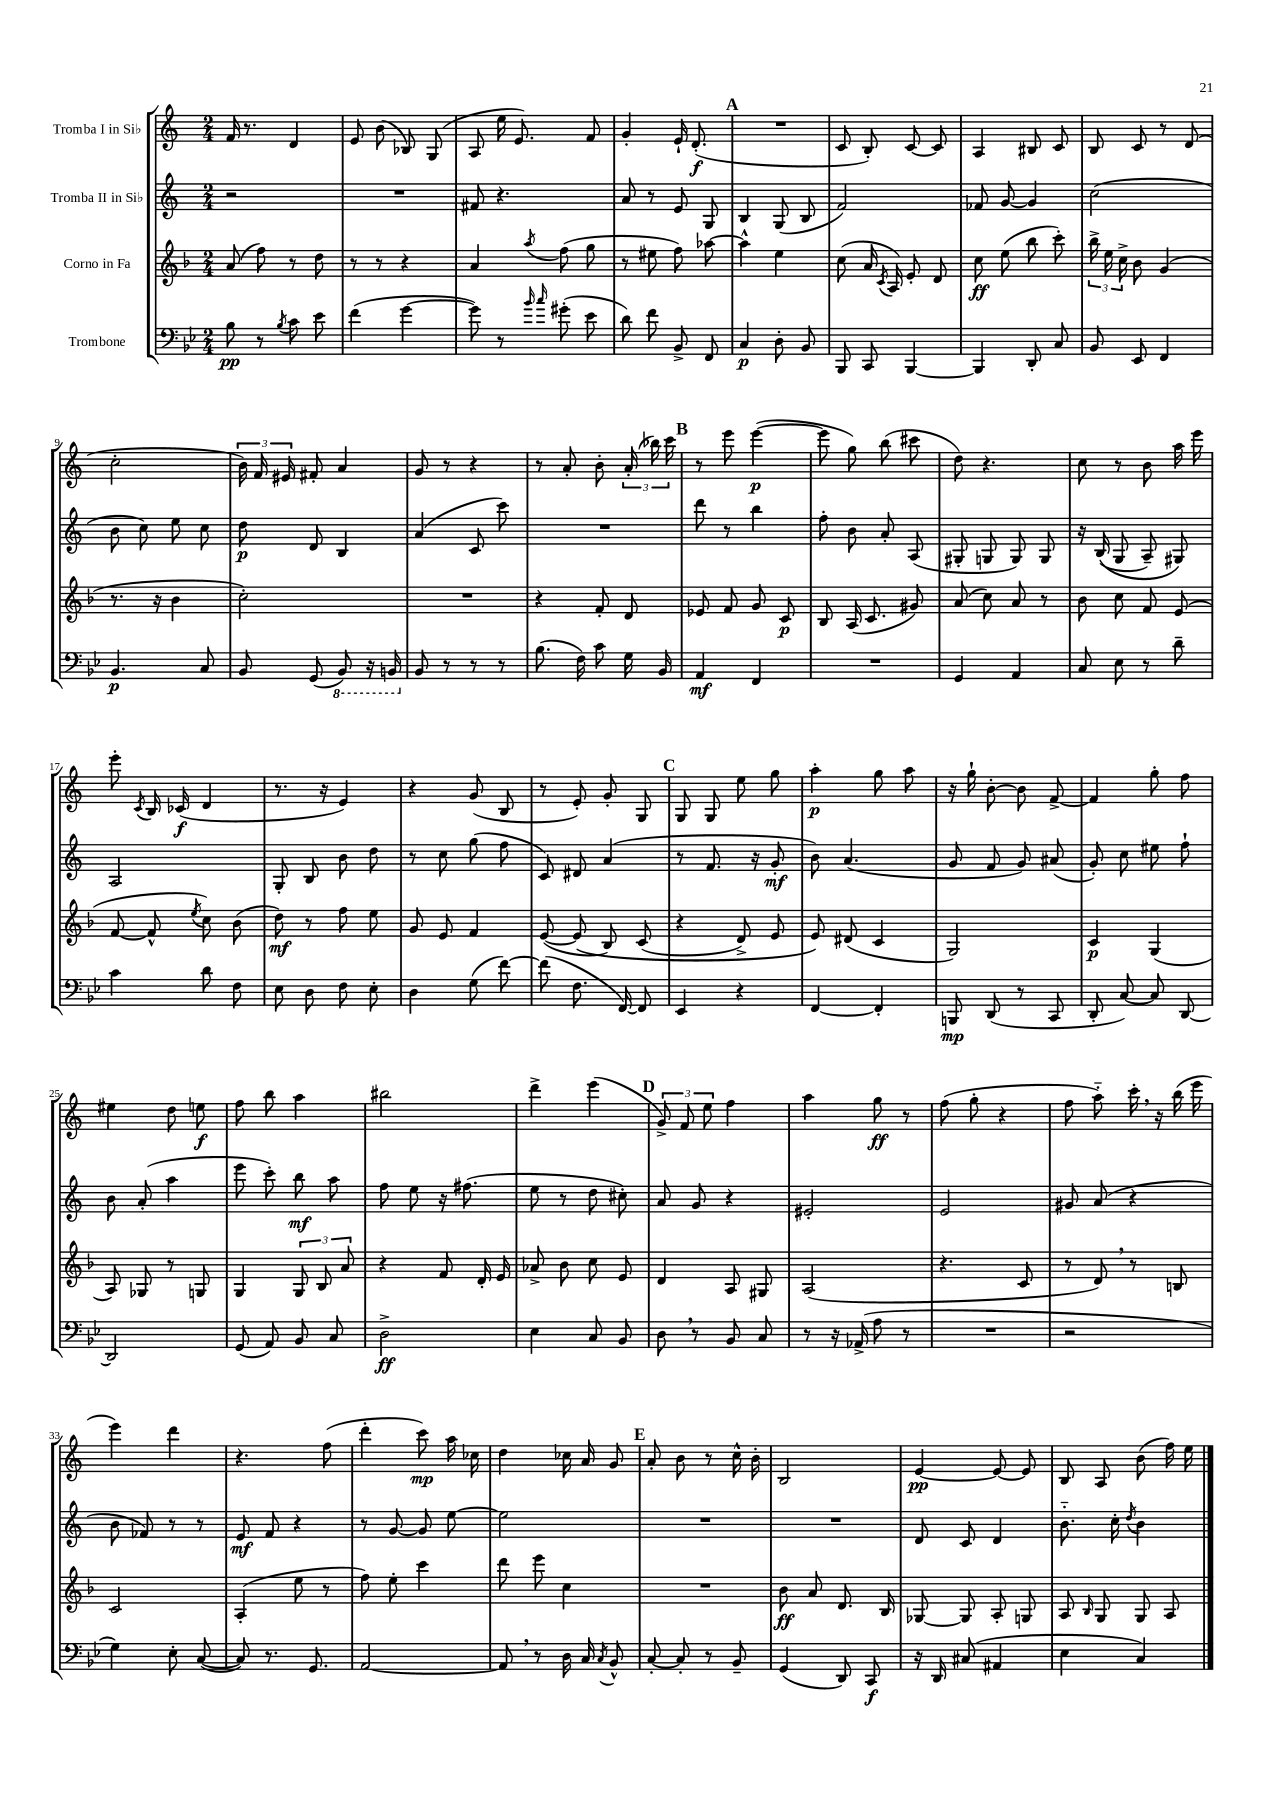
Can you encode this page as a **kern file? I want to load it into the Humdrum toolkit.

**kern	**kern	**kern	**kern
*staff4	*staff3	*staff2	*staff1
*clefF4	*clefG2	*clefG2	*clefG2
*k[b-e-]	*k[b-]	*k[]	*k[]
*M2/4	*M2/4	*M2/4	*M2/4
8B-\	(8a/	2r	16f/
.	.	.	8.r
8r	8ff\)	.	.
8qB-/	.	.	.
8c\	8r	.	4d/
8e-\	8dd\	.	.
=	=	=	=
(4f\	8r	2r	8e/
.	8r	.	(8b\
[4g\	4r	.	8B-/)
.	.	.	(8G/
=	=	=	=
8g\])	4a/	8f#/	8A/
8r	.	4.r	16ee\
.	.	.	8.e/)
16qqb-/	.	.	.
16qqcc/	8qaa/	.	.
(8g#'\	(8ff\	.	.
8e-\	8gg\	.	8f/
=	=	=	=
8d\)	8r	8a/	4g'/
8f\	8ee#\	8r	.
8BB-^/	8ff\)	8e/	16e`/
.	.	.	(8.d'/
8FF/	[8aa-\	8G/	.
=	=	=	=
4C/	4aa-^^\]	4B/	2r
8D'\	4ee\	(8G/	.
8BB-/	.	8B/	.
=	=	=	=
8BBB-/	(8cc\	2f/)	8c/
8CC/	16a/	.	8B'/)
.	8qc/	.	.
.	16A/)	.	.
[4BBB-/	8e'/	.	[8c/
.	8d/	.	8c/]
=	=	=	=
4BBB-/]	8cc\	8f-/	4A/
.	(8ee\	[8g/	.
8DD'/	8bb-\	4g/]	8B#/
8C/	8ccc'\)	.	8c/
=	=	=	=
8BB-/	24bb-^\	(2cc\	8B/
.	24ee\	.	.
.	24cc^\	.	.
8EE-/	8b-\	.	8c/
4FF/	(4g/	.	8r
.	.	.	(8d/
=	=	=	=
4.BB-/	8.r	8b\	2cc'\
.	.	8cc\)	.
.	16r	.	.
.	4b-\	8ee\	.
8C/	.	8cc\	.
=	=	=	=
8BB-/	2cc'\)	8dd\	24b\)
.	.	.	24f/
.	.	.	24e#/
(8GG/	.	8d/	8f#'/
8BBB-/)	.	4B/	4a/
16r	.	.	.
16BBB/	.	.	.
=	=	=	=
8BB-/	2r	(4a/	8g/
8r	.	.	8r
8r	.	8c/	4r
8r	.	8ccc\)	.
=	=	=	=
(8.B-\	4r	2r	8r
.	.	.	8a'/
16F\)	.	.	.
8c\	8f'/	.	8b'\
16G\	8d/	.	(24a'/
.	.	.	24bb-\)
16BB-/	.	.	.
.	.	.	24ccc\
=	=	=	=
4AA/	8e-/	8ddd\	8r
.	8f/	8r	8eee\
4FF/	8g/	4bb\	([4eee\
.	8c/	.	.
=	=	=	=
2r	8B-/	8ff'\	8eee\]
.	(16A/	8b\	8gg\)
.	8.c/	.	.
.	.	8a'/	(8bb\
.	8g#/)	(8A/	8ccc#\
=	=	=	=
4GG/	(8a/	8G#'/	8dd\)
.	8cc\)	8G/	4.r
4AA/	8a/	8G/)	.
.	8r	8G/	.
=	=	=	=
8C/	8b-\	16r	8cc\
.	.	&((16B/	.
8E-\	8cc\	8G/	8r
8r	8f/	8A~/)	8b\
8d~\	(8e/	8G#/&)	16aa\
.	.	.	16eee\
=	=	=	=
4c\	[8f/	2A/	8eee'\
.	.	.	8qc/
.	8f^^/]	.	16B/
.	.	.	(16c-/
.	8qee/	.	.
8d\	8cc\)	.	4d/
8F\	(8b-\	.	.
=	=	=	=
8E-\	8dd\)	8G'/	8.r
8D\	8r	8B/	.
.	.	.	16r
8F\	8ff\	8b\	4e/)
8E-'\	8ee\	8dd\	.
=	=	=	=
4D\	8g/	8r	4r
.	8e/	8cc\	.
(8G\	4f/	(8gg\	(8g/
[8f\)	.	8ff\	8B/
=	=	=	=
(8f\]	([8e/	8c/)	8r
8.F\	&(8e/]	8d#/	8e'/)
.	8B-/)	(4a/	8g'/
[16FF/)	.	.	.
8FF/]	(8c/	.	8G/
=	=	=	=
4EE-/	4r	8r	8G/
.	.	8.f/	8G/
4r	8d^/)	.	8ee\
.	.	16r	.
.	8e/	8g'/	8gg\
=	=	=	=
[4FF/	8e/&)	8b\)	4aa'\
.	(8d#/	(4.a/	.
4FF'/]	4c/	.	8gg\
.	.	.	8aa\
=	=	=	=
8BBB/	2G/)	8g/	16r
.	.	.	16gg`\
(8DD/	.	8f/	[8b'\
8r	.	8g/)	8b\]
8CC/	.	(8a#/	[8f^/
=	=	=	=
8DD'/	4c/	8g'/)	4f/]
[8C/)	.	8cc\	.
8C/]	(4G/	8ee#\	8gg'\
[8DD/	.	8ff`\	8ff\
=	=	=	=
2DD/]	8A/)	8b\	4ee#\
.	8G-/	(8a'/	.
.	8r	4aa\	8dd\
.	8G/	.	8ee\
=	=	=	=
(8GG/	4G/	8eee\	8ff\
8AA/)	.	8ccc'\)	8bb\
8BB-/	12G/	8bb\	4aa\
.	12B-/	.	.
8C/	.	8aa\	.
.	12a/	.	.
=	=	=	=
2D^\	4r	8ff\	2bb#\
.	.	8ee\	.
.	8f/	16r	.
.	.	(8.ff#\	.
.	16d'/	.	.
.	16e/	.	.
=	=	=	=
4E-\	8a-^/	8ee\	4ddd^\
.	8b-\	8r	.
8C/	8cc\	8dd\	(4eee\
8BB-/	8e/	8cc#'\)	.
=	=	=	=
8D\	4d/	8a/	12g^/)
.	.	.	12f/
8r	.	8g/	.
.	.	.	12ee\
8BB-/	8A/	4r	4ff\
8C/	8G#/	.	.
=	=	=	=
8r	(2A/	2e#'/	4aa\
16r	.	.	.
(16AA-^/	.	.	.
8A\	.	.	8gg\
8r	.	.	8r
=	=	=	=
2r	4.r	2e/	(8ff\
.	.	.	8gg'\
.	.	.	4r
.	8c/	.	.
=	=	=	=
2r	8r	8g#/	8ff\
.	8d/)	(8a/	8aa'~\)
.	8r	4r	16ccc'\
.	.	.	16r
.	8B/	.	(16bb\
.	.	.	16eee\
=	=	=	=
4G\)	2c/	8b\	4eee\)
.	.	8f-/)	.
8E-'\	.	8r	4ddd\
([8C/	.	8r	.
=	=	=	=
8C/])	(4A'/	8e/	4.r
8.r	.	8f/	.
.	8ee\	4r	.
8.GG/	.	.	.
.	8r	.	(8ff\
=	=	=	=
[2AA/	8ff\)	8r	4ddd'\
.	8ee'\	[8g/	.
.	4ccc\	8g/]	8ccc\)
.	.	[8ee\	16aa\
.	.	.	16cc-\
=	=	=	=
8AA/]	8ddd\	2ee\]	4dd\
8r	8eee\	.	.
16D\	4cc\	.	16cc-\
16C/	.	.	16a/
8qC/	.	.	.
8BB-^^/	.	.	8g/
=	=	=	=
[8C'/	2r	2r	8a'/
8C'/]	.	.	8b\
8r	.	.	8r
8BB-~/	.	.	16cc^^\
.	.	.	16b'\
=	=	=	=
(4GG/	8b-\	2r	2B/
.	8a/	.	.
8DD/)	8.d/	.	.
8CC/	.	.	.
.	16B-/	.	.
=	=	=	=
16r	[8G-/	8d/	[4e/
16DD/	.	.	.
(8C#/	8G-/]	8c/	.
4AA#/	8A'/	4d/	8e/_
.	8G/	.	8e/]
=	=	=	=
4E-\	8A/	8.b'~\	8B/
.	16qqB-/	.	.
.	8G/	.	8A/
.	.	16cc'\	.
.	.	8qdd/	.
4C/)	8G/	4b\	(8b\
.	8A/	.	16ff\)
.	.	.	16ee\
==	==	==	==
*-	*-	*-	*-
